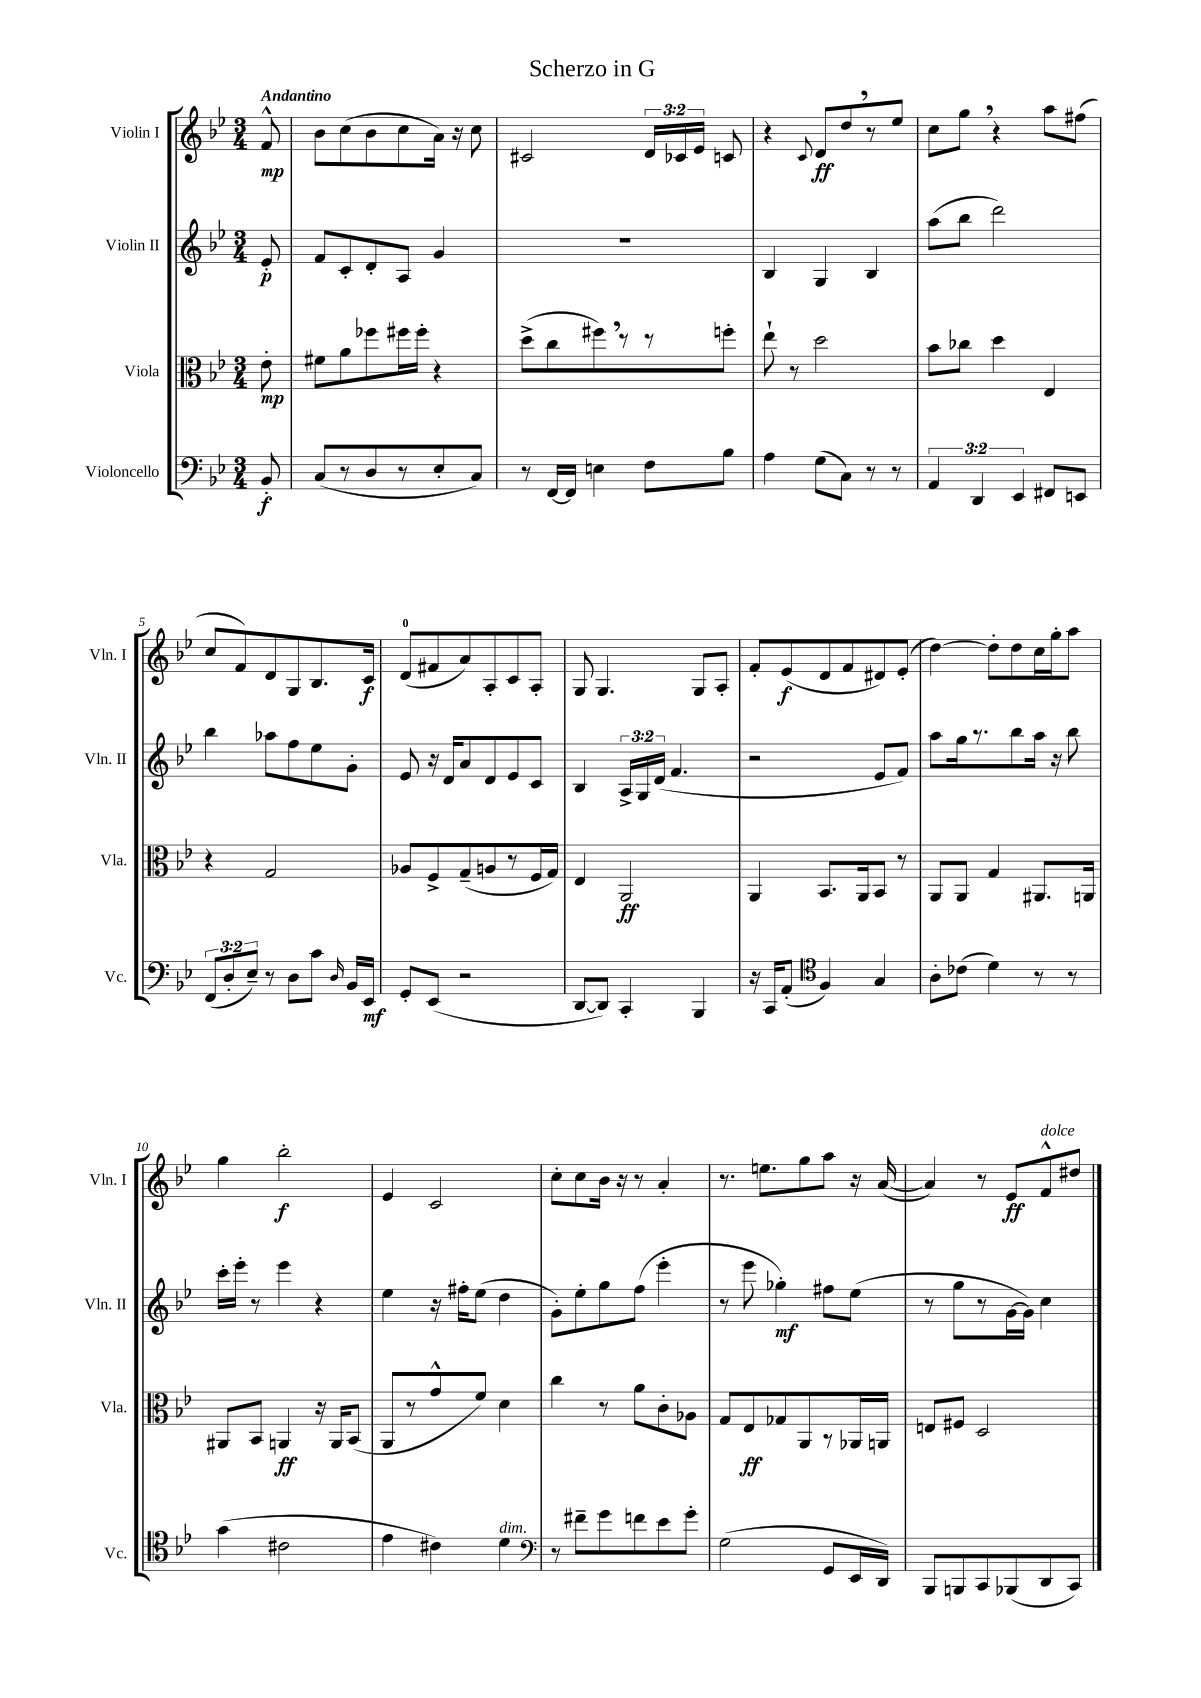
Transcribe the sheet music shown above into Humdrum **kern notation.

**kern	**kern	**kern	**kern
*staff4	*staff3	*staff2	*staff1
*clefF4	*clefC3	*clefG2	*clefG2
*k[b-e-]	*k[b-e-]	*k[b-e-]	*k[b-e-]
*M3/4	*M3/4	*M3/4	*M3/4
8BB-'/	8e-'\	8e-'/	8f^^/
=	=	=	=
(8C/L	8f#\L	8f/L	8b-\L
8r	8a\	8c'/	(8cc\
8D/	8ff-\	8d'/	8b-\
8r	16ff#\L	8A/J	8cc\
.	16ff#'\JJ	.	.
8E-'/	4r	4g/	16a\Jk)
.	.	.	16r
8C/J)	.	.	8cc\
=	=	=	=
8r	(8dd^\L	2.r	2c#/
[16FF/LL	8cc\	.	.
16FF/]JJ	.	.	.
4E\	8ff#\)	.	.
.	8r	.	.
8F\L	8r	.	24d/LL
.	.	.	24c-/
.	.	.	24e-/JJ
8B-\J	8ff'\J	.	8c/
=	=	=	=
4A\	8ee-`\	4B-/	4r
.	8r	.	.
.	.	.	8qqc/
(8G\L	2dd\	4G/	8d/L
8C\J)	.	.	8dd/
8r	.	4B-/	8r
8r	.	.	8ee-/J
=	=	=	=
6AA/	8b-\L	(8aa\L	8cc\L
.	8cc-\J	8bb-\J	8gg\J
6DD/	.	.	.
.	4dd\	2ddd\)	4r
6EE-/	.	.	.
8FF#/L	4E-/	.	8aa\L
8EE/J	.	.	(8ff#\J
=	=	=	=
(12FF/L	4r	4bb-\	8cc/L
12D'/	.	.	.
.	.	.	8f/)
12E-~/J)	.	.	.
8r	2G/	8aa-\L	8d/
8D\L	.	8ff\	8G/
8c\J	.	8ee-\	8.B-/
16qqD/	.	.	.
16BB-/LL	.	8g'\J	.
16EE-/JJ	.	.	16c/Jk
=	=	=	=
8GG'/L	8A-/L	8e-/	(8d/L
(8EE-/J	8F^/	16r	8f#/
.	.	16d/LK	.
2r	(8G~/	8a/	8a/)
.	8A/	8d/	8A'/
.	8r	8e-/	8c/
.	16F/L	8c/J	8A'/J
.	16G/JJ)	.	.
=	=	=	=
[8DD/L	4E-/	4B-/	8G/
8DD/]J)	.	.	4.G/
4CC'/	2AA/	24A^/LL	.
.	.	24G/	.
.	.	(24d/JJ	.
.	.	4.f/	.
4BBB-/	.	.	8G/L
.	.	.	8A'/J
=	=	=	=
16r	4AA/	2r	8f'/L
16CC/LK	.	.	.
(8AA'/J	.	.	(8e-/
*clefC4	*	*	*
4F/)	8.BB-/L	.	8d/
.	.	.	8f/
.	16AA/k	.	.
4G/	8BB-/J	8e-/L	8d#/)
.	8r	8f/J)	(8e-'/J
=	=	=	=
8A'\L	8AA/L	8aa\L	[4dd\)
(8c-\J	8AA/J	16gg\k	.
.	.	8.r	.
4d\)	4G/	.	8dd'\]L
.	.	8bb-\	8dd\
8r	8.AA#/L	16aa\Jk	16cc\L
.	.	16r	16gg'\J
8r	.	8bb-\	8aa\J
.	16AA/Jk	.	.
=	=	=	=
(4g\	8AA#/L	16ccc'\LL	4gg\
.	.	16eee-'\JJ	.
.	8BB-/J	8r	.
2c#\	4AA/	4eee-\	2bb-'\
.	16r	4r	.
.	16AA/LK	.	.
.	(8BB-/J	.	.
=	=	=	=
4e-\	8AA/L	4ee-\	4e-/
.	8r	.	.
4c#\)	8g^^/	16r	2c/
.	.	16ff#'\LK	.
.	8f/J)	(8ee-\J	.
4d\	4d\	4dd\	.
=	=	=	=
*clefF4	*	*	*
8r	4cc\	8g'\L)	8cc'\L
8f#~\L	.	8ee-'\	8cc\
8g\	8r	8gg\	16b-\Jk
.	.	.	16r
8f\	8a\L	(8ff\J	8r
8e-\	8c'\	4eee-'\	4a'/
8g'\J	8A-\J	.	.
=	=	=	=
(2G\	8G/L	8r	8.r
.	8E-/	8eee-\	.
.	.	.	8.ee\L
.	8G-/	4gg-'\)	.
.	8AA/	.	8gg\
8GG/L	8r	8ff#\L	8aa\J
16EE-/L	16AA-/L	(8ee-\J	16r
16DD/JJ)	16AA/JJ	.	([16a/
=	=	=	=
8BBB-/L	8E/L	8r	4a/])
8BBB/	8F#/J	8gg\L	.
8CC/	2D/	8r	8r
(8BBB-/	.	[16g\L	8e-/L
.	.	16g\]JJ)	.
8DD/	.	4cc\	8f^^/
8CC/J)	.	.	8dd#/J
==	==	==	==
*-	*-	*-	*-
